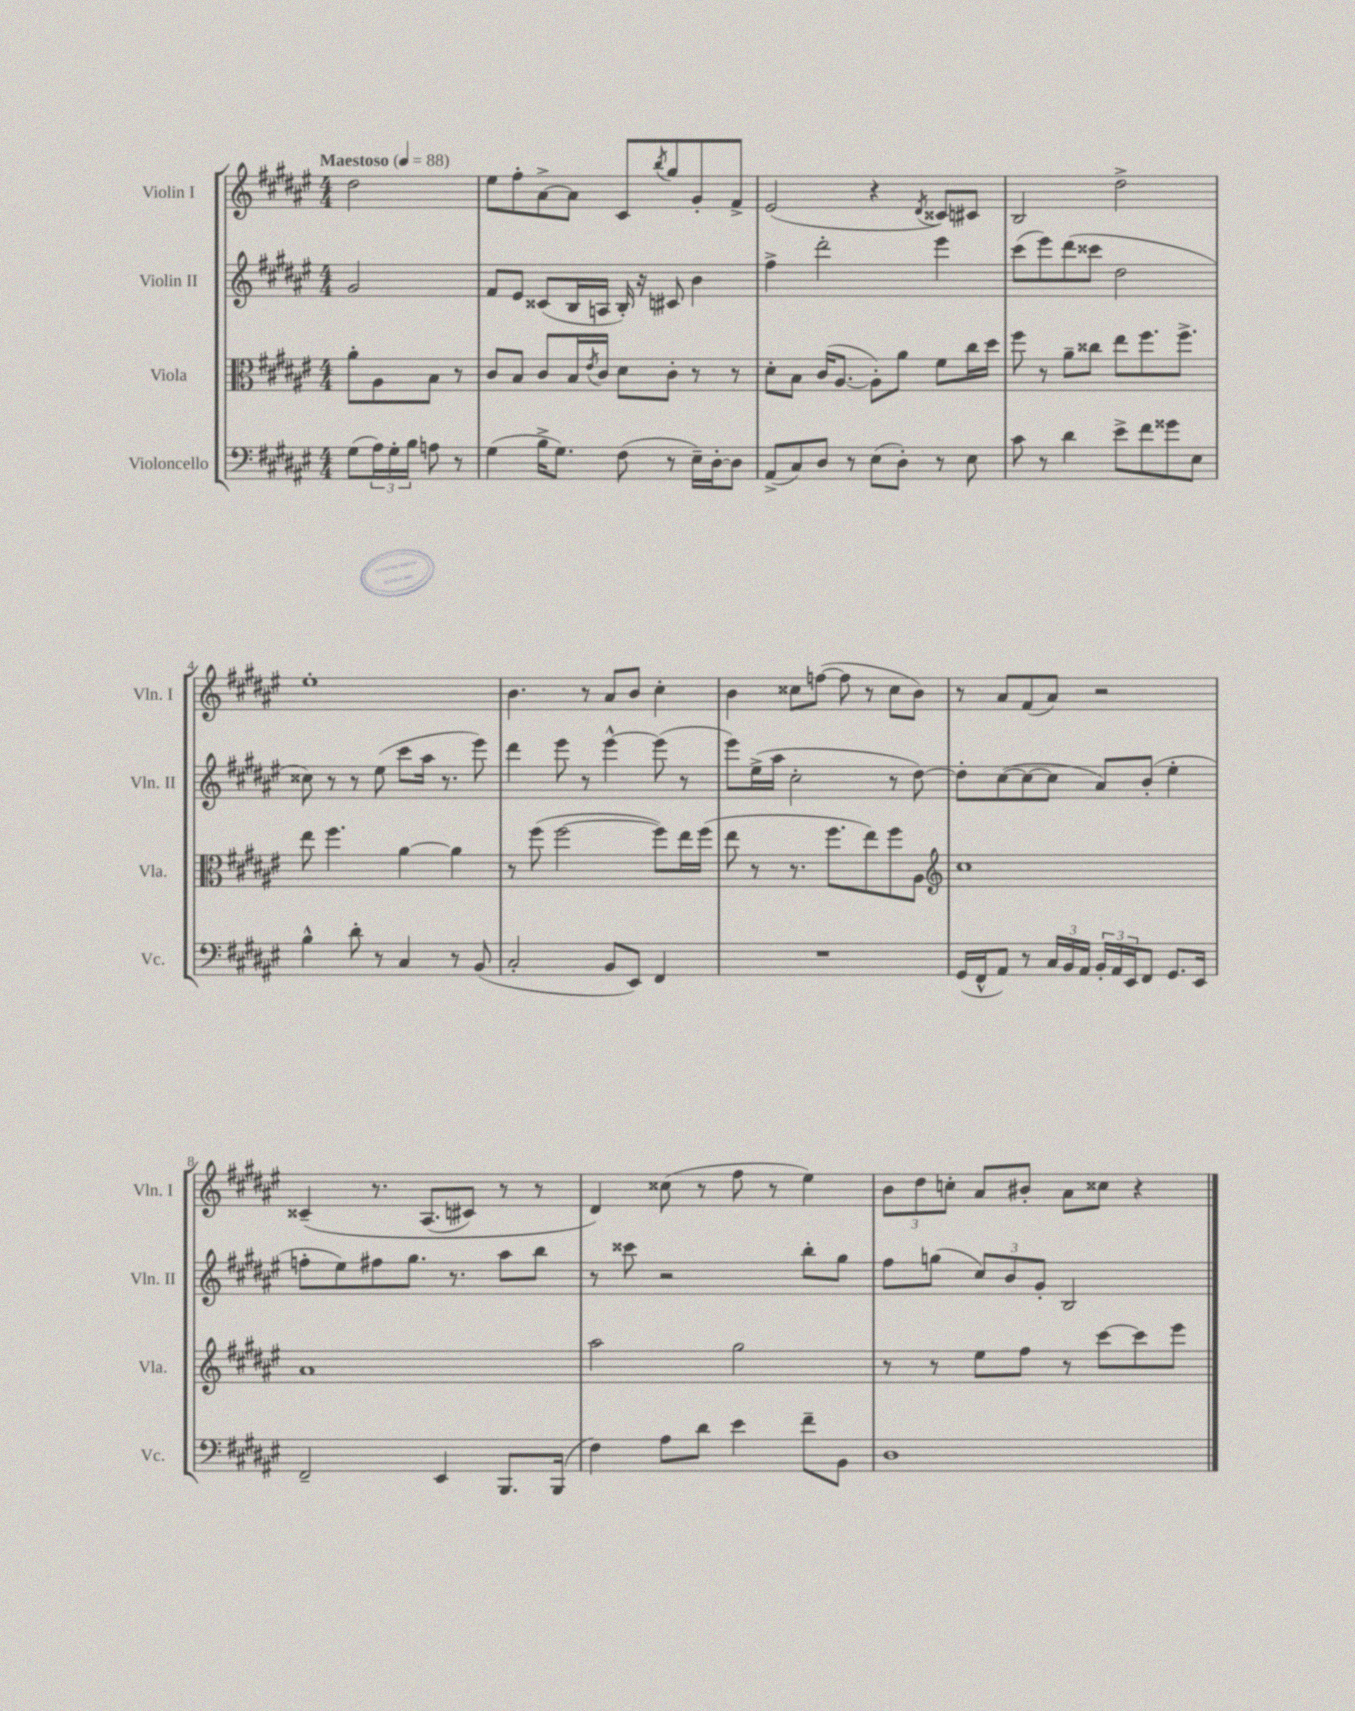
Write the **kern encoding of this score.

**kern	**kern	**kern	**kern
*part4	*part3	*part2	*part1
*staff4	*staff3	*staff2	*staff1
*I"Violoncello	*I"Viola	*I"Violin II	*I"Violin I
*I'Vc.	*I'Vla.	*I'Vln. II	*I'Vln. I
*clefF4	*clefC3	*clefG2	*clefG2
*k[f#c#g#d#a#e#]	*k[f#c#g#d#a#e#]	*k[f#c#g#d#a#e#]	*k[f#c#g#d#a#e#]
*M4/4	*M4/4	*M4/4	*M4/4
*MM88	*MM88	*MM88	*MM88
=	=	=	=
!	!	!	!LO:TX:a:B:t=Maestoso
(8G#\L	8a#'\L	2g#/	2dd#\
24A#\L)	8A#\	.	.
24G#'\	.	.	.
24B\JJ	.	.	.
8An\	8B\J	.	.
8r	8r	.	.
=1	=1	=1	=1
(4G#\	8c#/L	8f#/L	8ee#\L
.	8B/J	8e#/J	8ff#'\
16B^\KL	8c#/L	(8c##X/L	[8a#^\
8.G#\J)	.	.	.
.	16B/L	16B/L	8a#\J]
.	8qe#/	.	.
.	16c#/JJ	16An/JJ	.
(8F#\	8d#\L	16B'/)	8c#/L
.	.	16r	.
.	.	.	8qbb/
8r	8c#'\J	8c#X/	8gg#/
16E#~\LL)	8r	4b\	8g#'/
[16D#'\J	.	.	.
8D#\J]	8r	.	8f#^/J
=2	=2	=2	=2
(8AA#^/L	8d#'\L	4ff#^\	(2e#/
8C#/)	8B\J	.	.
8D#/J	(16c#/KL	2ddd#'\	.
.	[8.A#/J	.	.
8r	.	.	.
(8E#\L	8A#'\L])	.	4r
8D#'\J)	8a#\J	.	.
.	.	.	8qd#/
8r	8f#\L	4eee#\	8c##X/L)
8E#\	16cc#\L	.	8c#X/J
.	16dd#\JJ	.	.
=3	=3	=3	=3
8c#\	8ff#\	(8ccc#\L	2B/
8r	8r	8eee#\)	.
4d#\	8a#~\L	(8ddd#\	.
.	8cc##X\J	8ccc##X\J	.
8e#^\L	8ee#\L	2dd#\	2dd#^\
8f#\	8.ff#\	.	.
8g##X\	.	.	.
.	8.ff#^\J	.	.
8E#\J	.	.	.
!!LO:LB:g=z
=4	=4	=4	=4
4B^^\	8ee#\	8cc##X\)	1ee#'
.	4.ff#\	8r	.
8d#'\	.	8r	.
8r	.	(8ee#\	.
4C#/	[4a#\	8ccc#\L	.
.	.	16aa#\Jk	.
.	.	8.r	.
8r	4a#\]	.	.
(8BB/	.	8eee#\)	.
=5	=5	=5	=5
2C#'/	8r	4ddd#\	4.b\
.	(8ff#\	.	.
.	[2ff#\	8eee#\	.
.	.	8r	8r
8BB/L	.	[4eee#^^\	8a#/L
8EE#/J)	.	.	8b/J
4FF#/	8ff#\L])	(8eee#\]	4cc#'\
.	16ee#\L	8r	.
.	(16ff#\JJ	.	.
=6	=6	=6	=6
1r	8ee#\	8eee#\L)	4b\
.	8r	(16ee#^\L	.
.	.	16aa#\JJ	.
.	8.r	2cc#'\	8cc##X\L
.	.	.	([8ffn\J
.	8.ff#\L	.	.
.	.	.	8ff\]
.	8ee#\)	.	8r
.	8ff#\	8r	8cc##\L
.	8A#\J	[8dd#\)	8b\J)
=7	=7	=7	=7
*	*clefG2	*	*
(16GG#/LL	1cc#	8dd#'\L]	8r
16FF#^^/J	.	.	.
8AA#/J)	.	([8cc#\	8a#/L
8r	.	8cc#\_	(8f#/
24C#/LL	.	8cc#\J]	8a#/J)
24BB/	.	.	.
24AA#/JJ	.	.	.
24BB'/LL	.	8a#/L)	2r
24AA#/	.	.	.
24EE#/J	.	.	.
8FF#/J	.	(8b'/J	.
8.GG#/L	.	4ee#'\	.
16EE#/Jk	.	.	.
!!LO:LB:g=z
=8	=8	=8	=8
2FF#~/	1a#	8ffn'\L	(4c##X~/
.	.	8ee#\)	.
.	.	8ff#X\	8.r
.	.	8.gg#\J	.
.	.	.	(8.A#/L
4EE#/	.	.	.
.	.	8.r	.
.	.	.	8c#X/J)
8.BBB/L	.	8aa#\L	8r
.	.	8bb\J	8r
(16BBB/Jk	.	.	.
=9	=9	=9	=9
4F#\)	2aa#\	8r	4d#/)
.	.	8ccc##X\	.
8A#\L	.	2r	(8cc##X\
8d#\J	.	.	8r
4e#\	2gg#\	.	8ff#\
.	.	.	8r
8f#~\L	.	8bb'\L	4ee#\)
8BB\J	.	8gg#\J	.
=10	=10	=10	=10
1D#	8r	8ff#\L	12b\L
.	.	.	12dd#\
.	8r	(8ggn\J	.
.	.	.	12ccn'\J
.	8ee#\L	12cc#/L)	8a#/L
.	.	12b/	.
.	8ff#\J	.	8b#X'/J
.	.	12g#'/J	.
.	8r	2B/	8a#\L
.	[8ccc#\L	.	8cc##X\J
.	8ccc#\]	.	4r
.	8eee#\J	.	.
==	==	==	==
*-	*-	*-	*-
